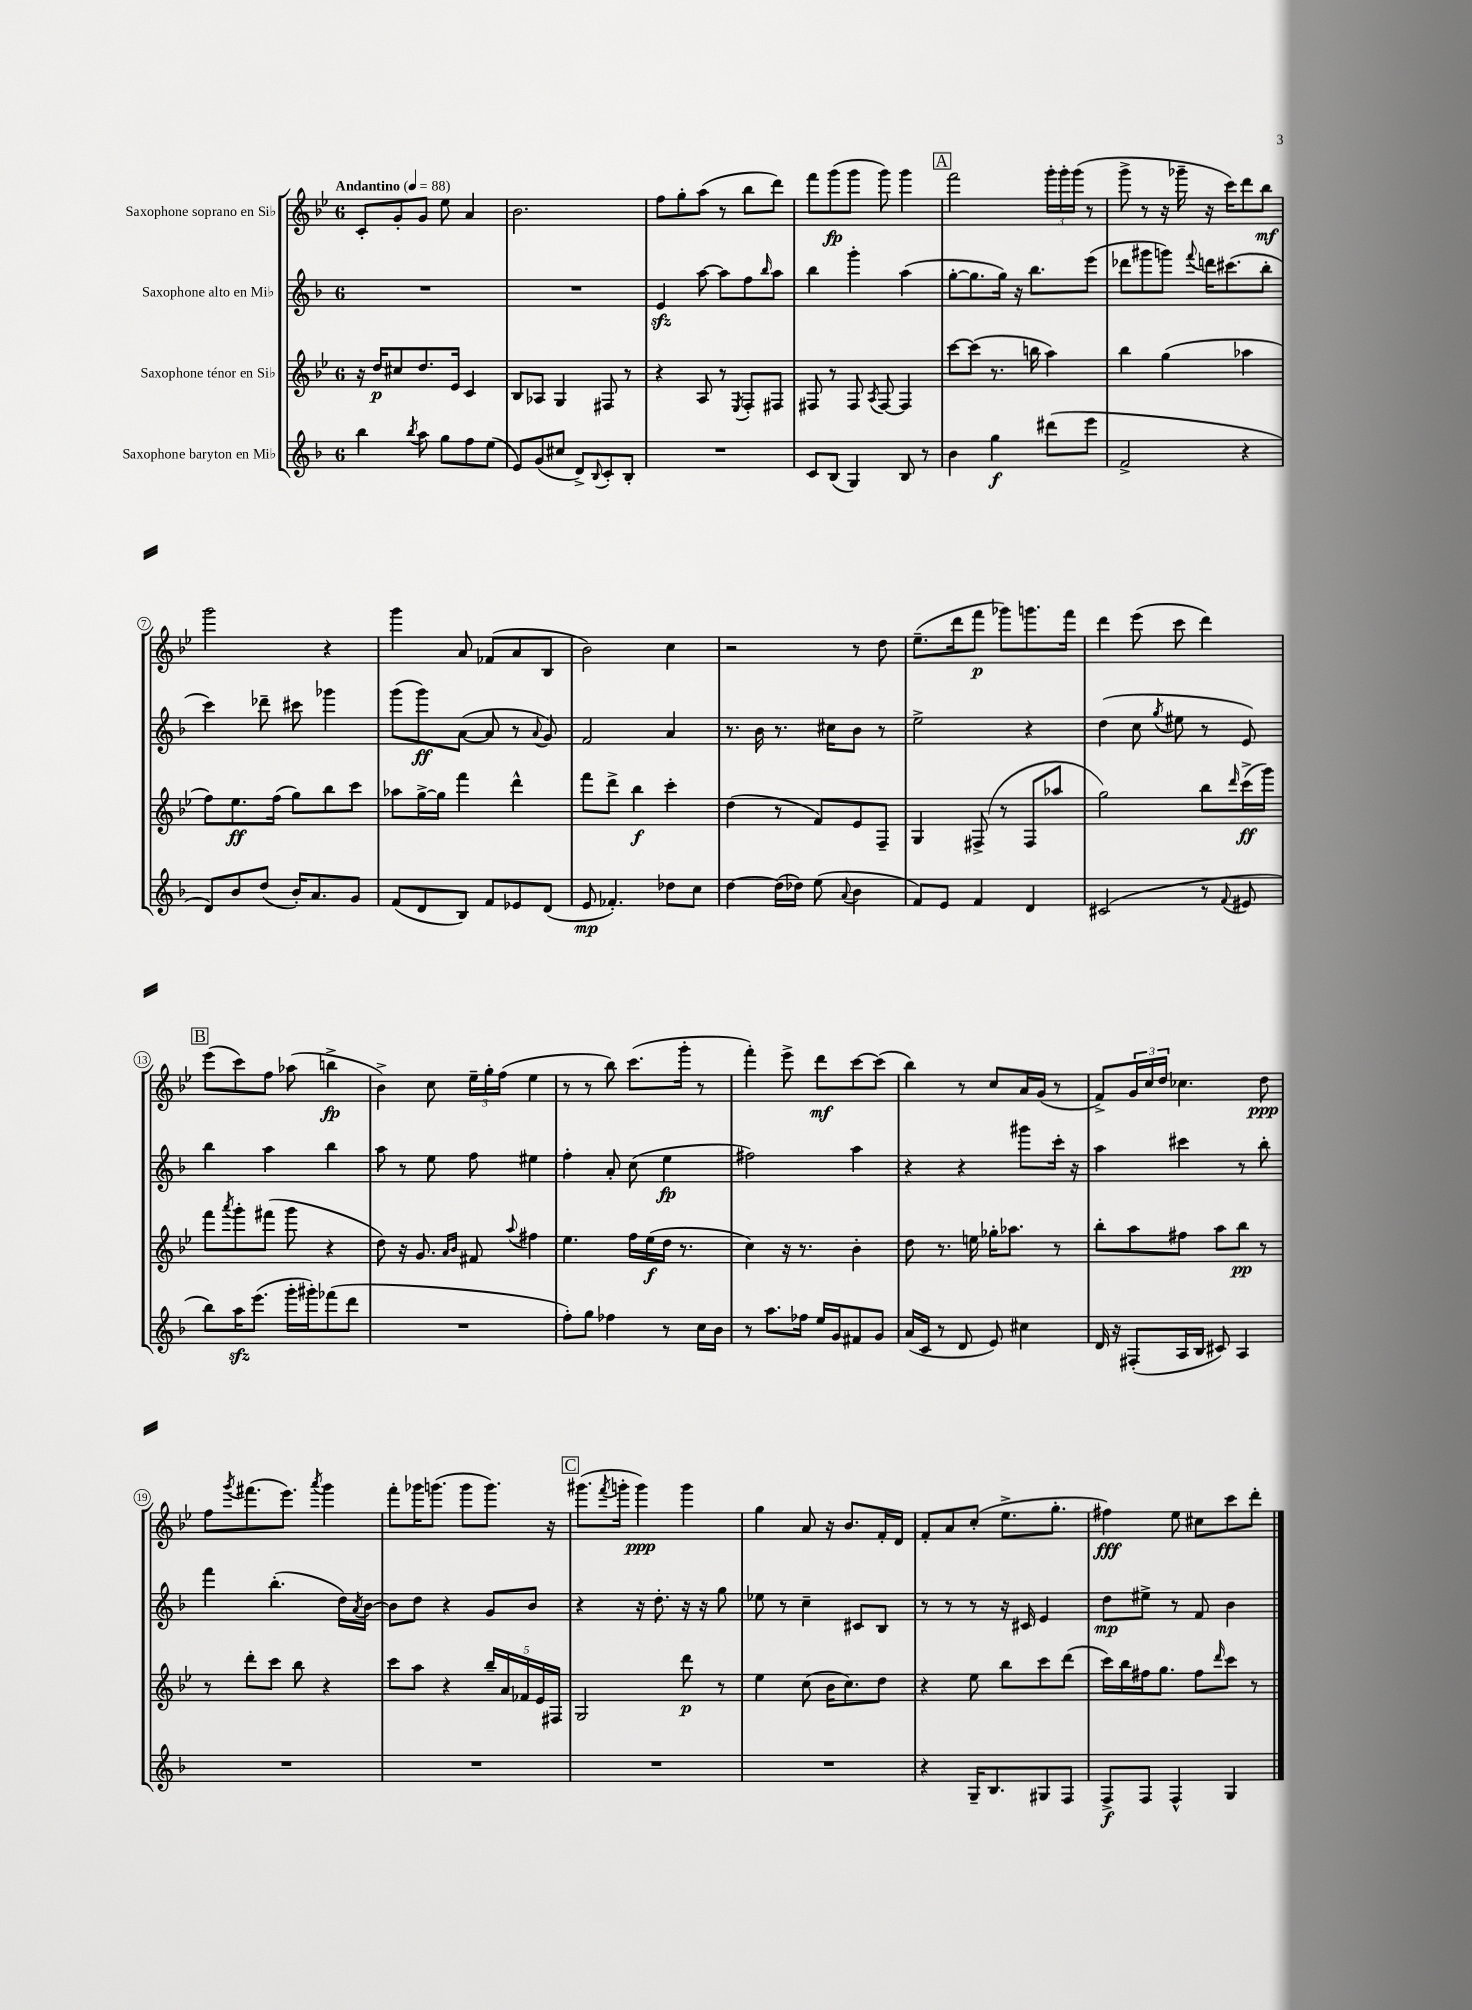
<<
\new StaffGroup <<
\new Staff = "s0" \with { instrumentName = "Saxophone soprano en Sib" } {
    \clef treble \key bes \major \once \override Staff.TimeSignature.style = #'single-digit \time 6/8 \tempo "Andantino" 4 = 88
    c'8-. g'8-. g'8 ees''8 a'4 |
    bes'2. |
    f''8 g''8-. a''8( r8 bes''8 d'''8) |
    f'''8 g'''8\fp( g'''8 g'''8) g'''4 |
    \mark \markup { \box "A" } f'''2 \tuplet 3/2 { g'''16-. g'''16-. g'''16( } r8 |
    g'''8-> r8 r16 ges'''16-- r16 c'''16) d'''8 bes''8\mf |
    g'''2 r4 |
    g'''4 a'8 fes'8( a'8 bes8 |
    bes'2) c''4 |
    r2 r8 d''8 |
    ees''8.--( d'''16 f'''8\p ges'''8) g'''8. f'''16 |
    d'''4 ees'''8( c'''8 d'''4) |
    \mark \markup { \box "B" } ees'''8( c'''8) f''8 aes''8( b''4->\fp |
    bes'4->) c''8 \tuplet 3/2 { ees''16-- g''16-. f''16( } ees''4 |
    r8 r8 bes''8) c'''8.( g'''16-. r8 |
    f'''4-.) ees'''8-> d'''8\mf c'''8~ c'''8( |
    bes''4) r8 c''8 a'16 g'16( r8 |
    f'8->) \tuplet 3/2 { g'16 c''16 d''16 } ces''4. d''8\ppp |
    f''8 \acciaccatura { g'''8 } fis'''8.( ees'''8.) \acciaccatura { a'''8 } g'''4 |
    f'''8-. ges'''16 g'''8.( g'''8 g'''8.) r16 |
    \mark \markup { \box "C" } gis'''8.( \acciaccatura { f'''8 } g'''16-. g'''4\ppp) g'''4 |
    g''4 a'8 r16 bes'8. f'16-. d'16 |
    f'8-. a'8 c''8-.( ees''8.-> g''8.-. |
    fis''4\fff) ees''8 cis''8 c'''8 d'''8-. \bar "|." |
}
\new Staff = "s1" \with { instrumentName = "Saxophone alto en Mib" } {
    \clef treble \key f \major \once \override Staff.TimeSignature.style = #'single-digit \time 6/8
    R2. |
    R2. |
    e'4\sfz a''8~ a''8 f''8 \grace { bes''16 } a''8 |
    bes''4 g'''4-. a''4( |
    \mark \markup { \box "A" } g''8~-. g''8. g''16) r16 bes''8. e'''8( |
    des'''8 gis'''8 g'''8) \appoggiatura { f'''8 } d'''16 cis'''8.( bes''8-. |
    c'''4) des'''8-- cis'''8 ges'''4 |
    g'''8( g'''8\ff) a'8~( a'8 r8 \appoggiatura { a'8 } g'8) |
    f'2 a'4 |
    r8. bes'16 r8. cis''16 bes'8 r8 |
    e''2-> r4 |
    d''4( c''8 \acciaccatura { g''8 } eis''8 r8 e'8) |
    \mark \markup { \box "B" } bes''4 a''4 bes''4 |
    a''8 r8 e''8 f''8 eis''4 |
    f''4-. a'8-. c''8( e''4\fp |
    fis''2) a''4 |
    r4 r4 gis'''8 c'''16-. r16 |
    a''4 cis'''4 r8 bes''8-. |
    f'''4 bes''4.-.( d''16) \acciaccatura { a'8 } bes'16~ |
    bes'8 d''8 r4 g'8 bes'8 |
    \mark \markup { \box "C" } r4 r16 d''8.-. r16 r16 g''8 |
    ees''8 r8 c''4-- cis'8 bes8 |
    r8 r8 r8 r16 cis'16 e'4 |
    d''8\mp eis''8-> r8 f'8 bes'4 \bar "|." |
}
\new Staff = "s2" \with { instrumentName = "Saxophone ténor en Sib" } {
    \clef treble \key bes \major \once \override Staff.TimeSignature.style = #'single-digit \time 6/8
    r16 d''16\p cis''8 d''8. ees'16 c'4 |
    bes8 aes8 g4 fis8 r8 |
    r4 a8 r8 \acciaccatura { ees8 } f8-. fis8 |
    fis8 r8 fis8 \acciaccatura { a8 } fis8~ fis4 |
    \mark \markup { \box "A" } c'''8~ c'''8( r8. b''16 a''4) |
    bes''4 g''4( aes''4 |
    f''8) ees''8.\ff f''16( g''8) bes''8 c'''8 |
    aes''8 g''16~-> g''16 f'''4 d'''4-^ |
    f'''8 d'''8-> bes''4\f c'''4-. |
    d''4( r8 f'8) ees'8 f8-- |
    g4 fis8->( r8 fis8 aes''8 |
    g''2) bes''8 \grace { d'''16 } c'''16->\ff( g'''16) |
    \mark \markup { \box "B" } f'''8 \acciaccatura { a'''8 } g'''8-. fis'''8( g'''8 r4 |
    d''8) r16 g'8. \grace { a'16 bes'16 } fis'8 \appoggiatura { a''8 } fis''4 |
    ees''4. f''16 ees''16\f( d''16 r8. |
    c''4) r16 r8. bes'4-. |
    d''8 r8. e''16 ges''16-. aes''8. r8 |
    bes''8-. a''8 fis''8 a''8 bes''8\pp r8 |
    r8 d'''8-. c'''8 bes''8 r4 |
    c'''8 a''8 r4 \tuplet 5/4 { bes''16-- a'16 fes'16 ees'16 fis16 } |
    \mark \markup { \box "C" } g2 d'''8\p r8 |
    ees''4 c''8( bes'16 c''8.) d''8 |
    r4 ees''8 bes''8 c'''8 d'''8( |
    c'''16) bes''16 fis''16 g''8. fis''8 \grace { d'''16 } c'''8 r8 \bar "|." |
}
\new Staff = "s3" \with { instrumentName = "Saxophone baryton en Mib" } {
    \clef treble \key f \major \once \override Staff.TimeSignature.style = #'single-digit \time 6/8
    bes''4 \acciaccatura { bes''8 } a''8 g''8 f''8 e''8( |
    e'8) g'8( cis''8 d'8->) \appoggiatura { bes8 } c'8-. bes8-. |
    R2. |
    c'8 bes8( g4) bes8 r8 |
    \mark \markup { \box "A" } bes'4 g''4\f dis'''8( e'''8 |
    f'2-> r4 |
    d'8) bes'8 d''8( bes'16-.) a'8. g'8 |
    f'8( d'8 bes8) f'8 ees'8 d'8( |
    e'8\mp fes'4.-.) des''8 c''8 |
    d''4~ d''16( des''16) e''8( \appoggiatura { a'8 } bes'4 |
    f'8) e'8 f'4 d'4 |
    cis'2( r8 \appoggiatura { f'8 } eis'8 |
    \mark \markup { \box "B" } bes''8) a''16\sfz e'''8.( g'''16-. gis'''16-.) fes'''8( d'''8 |
    R2. |
    f''8-.) g''8 fes''4 r8 c''16 bes'16 |
    r8 a''8. fes''16 e''16 g'16 fis'8 g'8 |
    a'16( c'16 r8 d'8 e'8) cis''4 |
    d'16 r16 fis8-.( a16 bes16 cis'8) a4 |
    R2. |
    R2. |
    \mark \markup { \box "C" } R2. |
    R2. |
    r4 g16-- bes8. gis8 f8 |
    f8->\f f8 f4-^ g4 \bar "|." |
}
>>
>>
\layout { \context { \Score \override BarNumber.stencil = #(make-stencil-circler 0.1 0.3 ly:text-interface::print) } }
